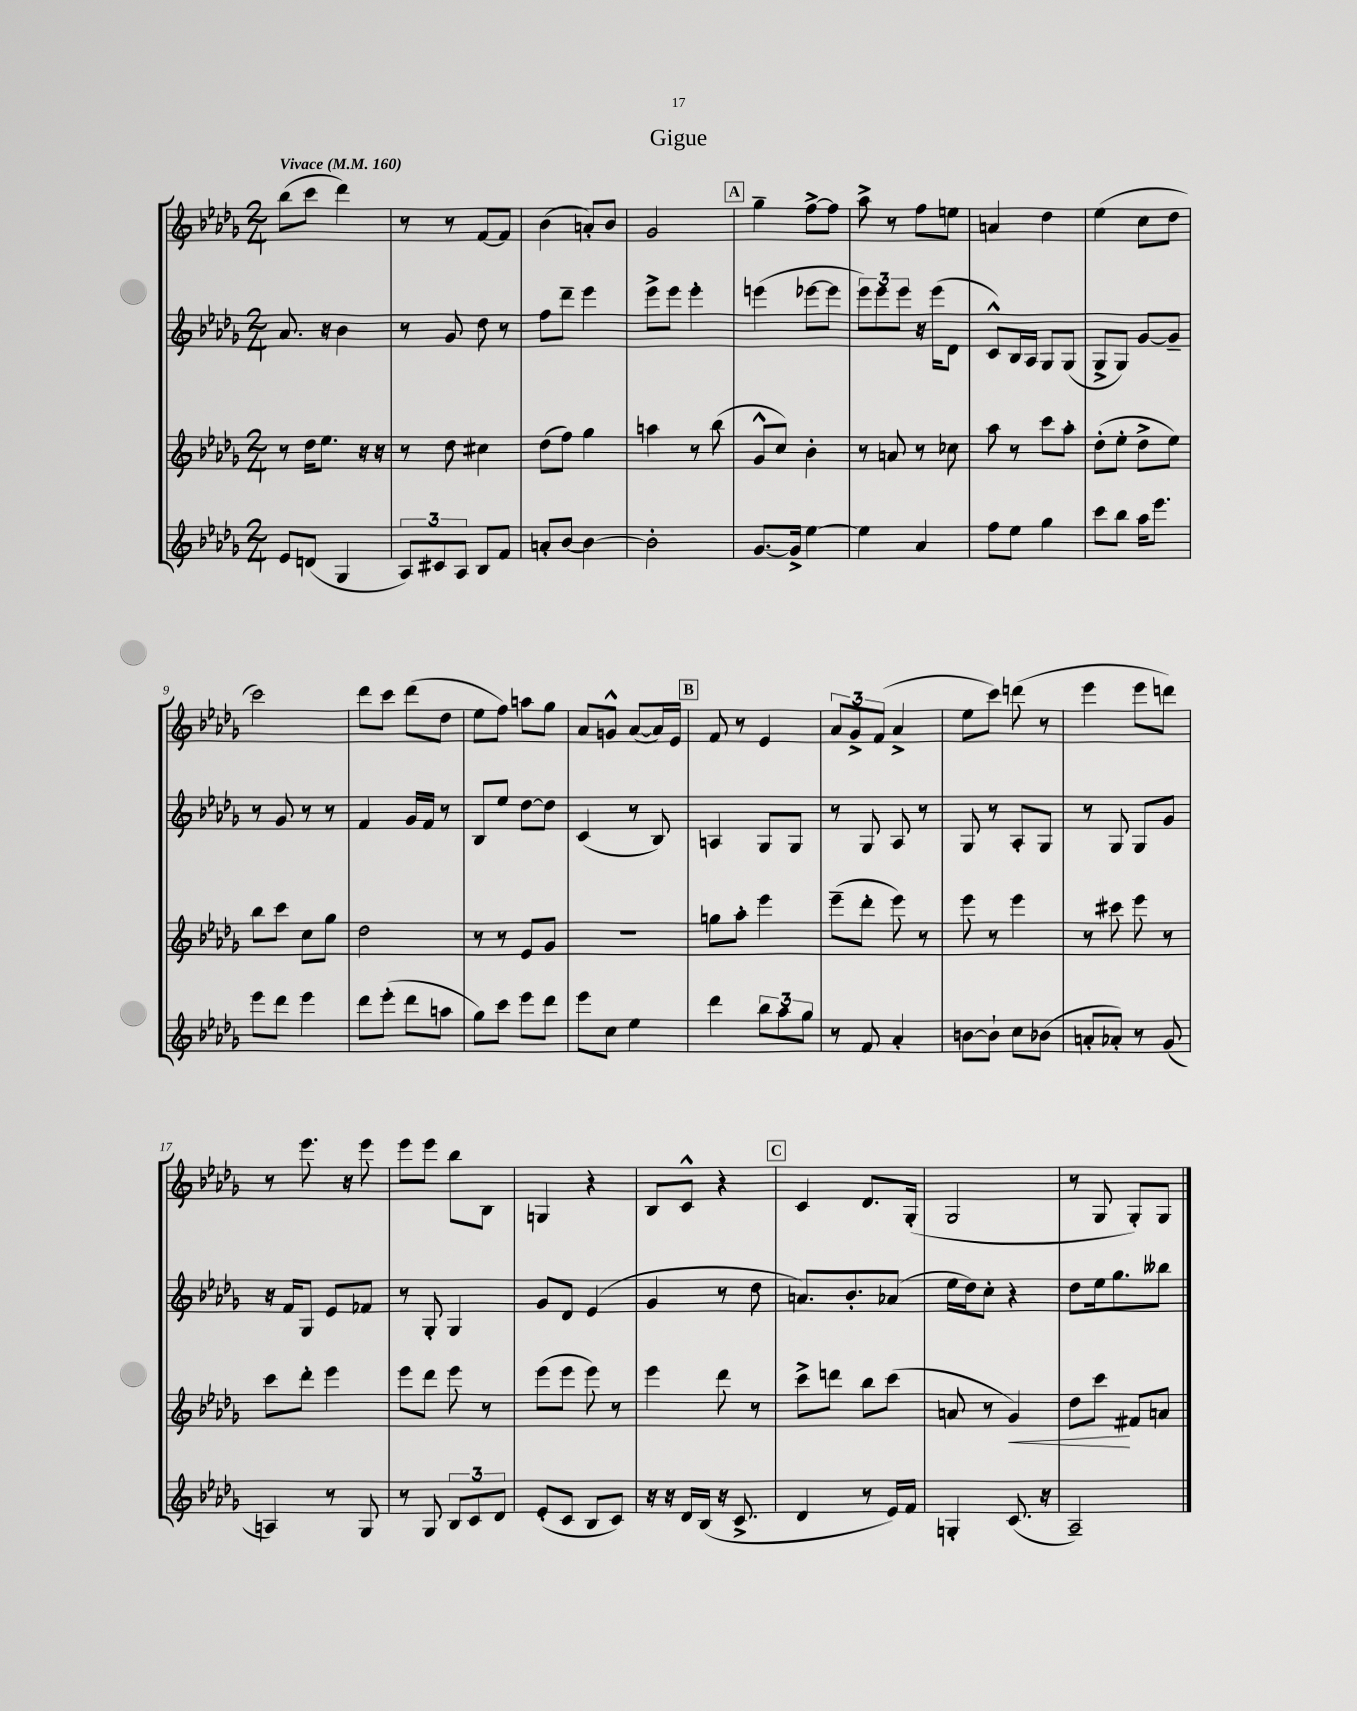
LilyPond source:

\header { title = "Gigue" }
<<
\new StaffGroup <<
\new Staff = "s0" {
    \clef treble \key des \major \numericTimeSignature \time 2/4 \tempo "Vivace" 4 = 160
    bes''8( c'''8 des'''4) |
    r8 r8 f'8~ f'8 |
    bes'4( a'8-.) bes'8 |
    ges'2 |
    \mark \markup { \box "A" } ges''4-- f''8~-> f''8 |
    aes''8-> r8 f''8 e''8 |
    a'4 des''4 |
    ees''4( c''8 des''8 |
    c'''2) |
    des'''8 c'''8 des'''8( des''8 |
    ees''8 f''8) a''8 ges''8 |
    aes'8 g'8-^ aes'8~( aes'16) ees'16 |
    \mark \markup { \box "B" } f'8 r8 ees'4 |
    \tuplet 3/2 { aes'8 ges'8-> f'8( } aes'4-> |
    ees''8 c'''8) d'''8( r8 |
    ees'''4 ees'''8 d'''8) |
    r8 ees'''8. r16 ees'''8 |
    ees'''8 ees'''8 bes''8 bes8 |
    g4 r4 |
    bes8 c'8-^ r4 |
    \mark \markup { \box "C" } c'4 des'8. ges16-.( |
    ges2 |
    r8 ges8 ges8-.) ges8 \bar "|." |
}
\new Staff = "s1" {
    \clef treble \key des \major \numericTimeSignature \time 2/4
    aes'8. r16 bes'4 |
    r8 ges'8 des''8 r8 |
    f''8 des'''8-- ees'''4 |
    ees'''8-> ees'''8 ees'''4-. |
    \mark \markup { \box "A" } e'''4( ees'''8~ ees'''8 |
    \tuplet 3/2 { ees'''8) ees'''8 ees'''8 } r16 ees'''16( des'8 |
    c'8-^) bes16 aes16 ges8 ges8( |
    ges8-> ges8) ges'8~ ges'8-- |
    r8 ges'8 r8 r8 |
    f'4 ges'16 f'16 r8 |
    bes8 ees''8 des''8~ des''8 |
    c'4( r8 bes8) |
    \mark \markup { \box "B" } a4 ges8 ges8 |
    r8 ges8 aes8 r8 |
    ges8 r8 aes8-. ges8 |
    r8 ges8 ges8 ges'8 |
    r16 f'16 ges8 ees'8 fes'8 |
    r8 ges8-. ges4 |
    ges'8 des'8 ees'4( |
    ges'4 r8 des''8 |
    \mark \markup { \box "C" } a'8.) bes'8.-. aes'8( |
    ees''16 des''16) c''8-. r4 |
    des''8 ees''16 ges''8. beses''8 \bar "|." |
}
\new Staff = "s2" {
    \clef treble \key des \major \numericTimeSignature \time 2/4
    r8 des''16 ees''8. r16 r16 |
    r8 des''8 cis''4 |
    des''8( f''8) ges''4 |
    a''4 r8 bes''8( |
    \mark \markup { \box "A" } ges'8-^ c''8) bes'4-. |
    r8 a'8 r8 ces''8 |
    aes''8 r8 c'''8 aes''8-. |
    des''8-.( ees''8-. des''8-> ees''8) |
    bes''8 c'''8 c''8 ges''8 |
    des''2 |
    r8 r8 ees'8 ges'8 |
    r2 |
    \mark \markup { \box "B" } g''8 aes''8-. ees'''4 |
    ees'''8--( des'''8-. ees'''8) r8 |
    ees'''8 r8 ees'''4 |
    r8 cis'''8 ees'''8 r8 |
    c'''8 des'''8-. ees'''4 |
    ees'''8 des'''8 ees'''8 r8 |
    ees'''8( ees'''8 ees'''8) r8 |
    ees'''4 des'''8 r8 |
    \mark \markup { \box "C" } c'''8-> d'''8 bes''8 c'''8( |
    a'8 r8 ges'4\<) |
    des''8 c'''8\! fis'8 a'8 \bar "|." |
}
\new Staff = "s3" {
    \clef treble \key des \major \numericTimeSignature \time 2/4
    ees'8 d'8( ges4 |
    \tuplet 3/2 { aes8) cis'8 aes8 } bes8 f'8 |
    a'8-. bes'8~ bes'4~ |
    bes'2-. |
    \mark \markup { \box "A" } ges'8.~ ges'16-> ees''4~ |
    ees''4 aes'4 |
    f''8 ees''8 ges''4 |
    c'''8 bes''8 aes''16 ees'''8. |
    ees'''8 des'''8 ees'''4 |
    des'''8 ees'''8-.( des'''8 a''8 |
    ges''8) c'''8 ees'''8 des'''8 |
    ees'''8 c''8 ees''4 |
    \mark \markup { \box "B" } des'''4 \tuplet 3/2 { bes''8 aes''8 ges''8 } |
    r8 f'8 aes'4-. |
    b'8~ b'8-! c''8 bes'8( |
    a'8-. aes'8-.) r8 ges'8( |
    a4) r8 ges8 |
    r8 ges8 \tuplet 3/2 { bes8 c'8 des'8 } |
    ees'8-.( c'8 bes8 c'8) |
    r16 r16 des'16 bes16( r16 c'8.-> |
    \mark \markup { \box "C" } des'4 r8 ees'16) f'16 |
    g4-. c'8.( r16 |
    aes2--) \bar "|." |
}
>>
>>
